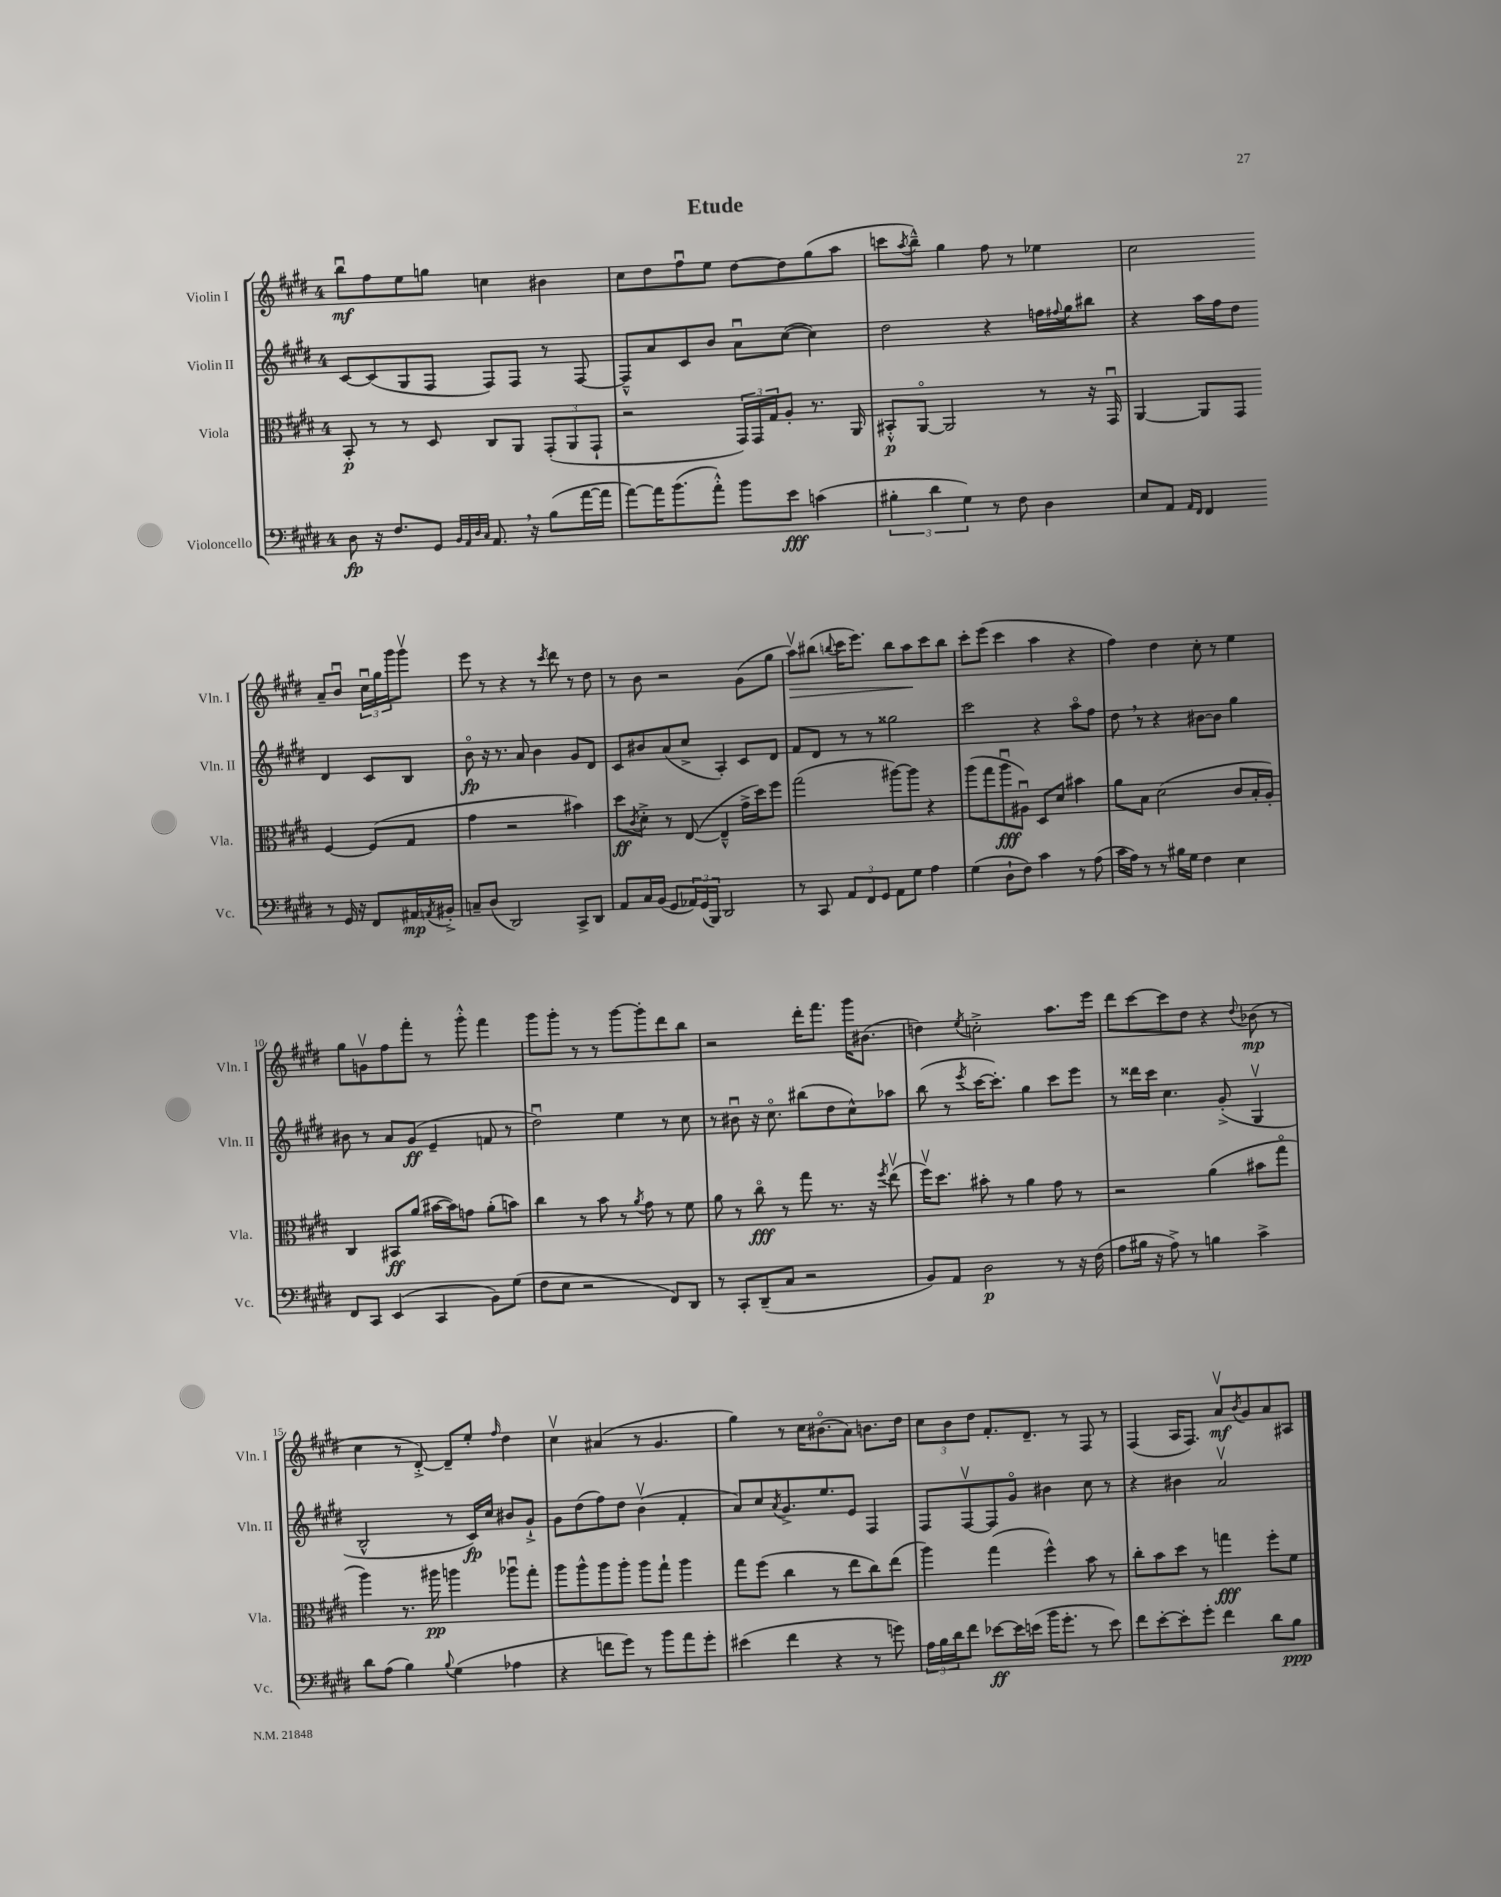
\header { title = "Etude" }
<<
\new StaffGroup <<
\new Staff = "s0" \with { instrumentName = "Violin I" shortInstrumentName = "Vln. I" } {
    \clef treble \key e \major \once \override Staff.TimeSignature.style = #'single-digit \time 4/4
    b''8\downbow\mf fis''8 e''8 g''8 c''4 bis'4 |
    cis''8 dis''8 fis''8\downbow e''8 dis''8~ dis''8 gis''8( a''8 |
    c'''8 \acciaccatura { a''8 } b''8---^) gis''4 fis''8 r8 ees''4 |
    cis''2 a'8-- b'8\downbow \tuplet 3/2 { cis''16\downbow gis''16 gis'''16 } gis'''8\upbow |
    e'''8 r8 r4 r8 \acciaccatura { cis'''8 } dis'''8 r8 dis''8 |
    r8 b'8 r2 gis'8( gis''8 |
    a''8\upbow\>) bis''8( \appoggiatura { b''8 } cis'''16 e'''8.) b''8 a''8\! cis'''8 b''8 |
    cis'''8-. e'''8( cis'''4 a''4 r4 |
    fis''4) dis''4 cis''8-. r8 e''4 |
    gis''8 g'8\upbow fis''8 fis'''8-. r8 gis'''8-.-^ fis'''4 |
    gis'''8 gis'''8-. r8 r8 gis'''8~ gis'''8-. dis'''8 b''8 |
    r2 dis'''16-. fis'''8. gis'''16 bis'8.( |
    d''4) \acciaccatura { e''8 } c''2-.-> a''8. e'''16 |
    dis'''8 cis'''8~ cis'''8 dis''8 r4 \appoggiatura { dis''8 } bes'8\mp( r8 |
    cis''4 r8 dis'8~-.->) dis'8-- e''8-. \grace { fis''16 } dis''4 |
    cis''4\upbow ais'4( r8 gis'4. |
    gis''4) r8 cis''16 bis'8.\flageolet( a'8) b'8. dis''16 |
    \tuplet 3/2 { cis''8 b'8 dis''8 } fis'8.-. dis'8.-- r8 fis8 r8 |
    fis4( a16 fis8.) a'8\upbow\mf \acciaccatura { b'8 } gis'8 a'8 ais8 \bar "|." |
}
\new Staff = "s1" \with { instrumentName = "Violin II" shortInstrumentName = "Vln. II" } {
    \clef treble \key e \major \once \override Staff.TimeSignature.style = #'single-digit \time 4/4
    cis'8~ cis'8( gis8 fis8 fis8) fis8 r8 fis8~ |
    fis8---^ a'8 cis'8 b'8 a'8\downbow cis''8~( cis''4) |
    dis''2 r4 f''16 \appoggiatura { fis''8 } gis''16 bis''8 |
    r4 a''16 fis''16 dis''8 dis'4 cis'8 b8 |
    b'8\flageolet\fp r16 r8. a'8 b'4 gis'8 dis'8 |
    cis'8 bis'8 a'8( cis''8-> a4-.) cis'8 dis'8 |
    fis'8 dis'8 r8 r8 gisis''2 |
    cis'''2 r4 a''8\flageolet fis''8 |
    dis''8 \breathe r8 r4 bis'8~ bis'8 gis''4 |
    bis'8 r8 a'8 gis'8\ff( e'4-- f'8 r8 |
    dis''2\downbow) e''4 r8 cis''8 |
    r8 bis'8\downbow r16 cis''8.\flageolet bis''8( dis''8 cis''8-^) aes''8 |
    b''8( r8 \acciaccatura { e'''8 } cis'''16~ cis'''8.-.) gis''4 cis'''8 e'''8 |
    r8 disis'''16 cis'''16 cis''4. gis'8-.->( gis4\upbow |
    b2-^ r8 cis'16\fp) cis''16 bis'8 gis'8-!-> |
    gis'8 dis''8( fis''8) dis''8 b'4\upbow( fis'4-. |
    a'8) cis''8 \acciaccatura { a'8 } gis'8.-> e''8. e'8 fis4 |
    fis8 fis8~\upbow fis8 gis'8\flageolet bis'4 cis''8 r8 |
    r4 bis'4 a'2\upbow \bar "|." |
}
\new Staff = "s2" \with { instrumentName = "Viola" shortInstrumentName = "Vla." } {
    \clef alto \key e \major \once \override Staff.TimeSignature.style = #'single-digit \time 4/4
    b,8-.\p r8 r8 dis8 cis8 a,8 \tuplet 3/2 { gis,8-.( a,8 gis,8-! } |
    r2 \tuplet 3/2 { gis,16) gis,16 gis16 } a8-. r8. a,16 |
    bis,8-.-^\p a,8~\flageolet a,2 r8 r16 gis,16\downbow |
    a,4~ a,8 gis,8 fis4~ fis8( gis8 |
    gis'4 r2 bis'4) |
    dis''8\ff \acciaccatura { cis'8 } dis'8-.-> r8 e8~( e4---^ gis'16-> dis''16) fis''8 |
    gis''2( ais''8~) ais''8 r4 |
    a''8( gis''8 a''8\downbow\fff ais8\downbow) dis8 dis'8 bis'4 |
    a'8 b8 dis'2( cis'8 b16-. a16-.) |
    cis4 bis,8\ff a'8( bis'16~ bis'16) g'8 a'8-.( b'8) |
    cis''4 r8 b'8 r8 \acciaccatura { a'8 } gis'8 r8 fis'8 |
    a'8 r8 cis''8\flageolet\fff r8 gis''8 r8. r16 \acciaccatura { fis''8 } e''8\upbow( |
    fis''16\upbow) dis''8. bis'8-. r8 a'4 gis'8 r8 |
    r2 a'4( bis'8 gis''8\flageolet |
    a''4) r8. ais''16\pp a''4 aes''8\downbow gis''8-. |
    a''8 a''8-^ a''8 a''8-. a''8 gis''8-! a''4 |
    gis''8 fis''8( cis''4 r8 e''8 cis''8) e''8( |
    a''4) gis''4( fis''4-^) b'8 r8 |
    cis''8-. b'8 dis''8 r8 g''4\fff fis''8-. fis'8 \bar "|." |
}
\new Staff = "s3" \with { instrumentName = "Violoncello" shortInstrumentName = "Vc." } {
    \clef bass \key e \major \once \override Staff.TimeSignature.style = #'single-digit \time 4/4
    dis8\fp r16 fis8. gis,8 \grace { b,32 a,32 dis32 cis32 } a,8. \breathe r16 b8( a'16~ a'16 |
    a'8~) a'16 b'8.( a'8-.-^) b'8 e'8\fff c'4( |
    \tuplet 3/2 { bis4-. dis'4 gis4) } r8 fis8 dis4 |
    e8 a,8 \grace { a,16 fis,16 } fis,4 r8 gis,16 r16 fis,8 ais,16\mp \acciaccatura { a,8 } bis,16-.-> |
    c8-- dis8( dis,2) cis,8-> dis,8 |
    a,8 cis16 b,16( gis,8 \tuplet 3/2 { aes,16) gis,16( b,,16) } dis,2 |
    r8 cis,8 \tuplet 3/2 { a,8 fis,8 gis,8 } a,8 gis8 a4 |
    gis4( dis8-! fis8) cis'4 r8 a8( |
    cis'16 a16) r8 r8 bis16 gis16 fis4 e4 |
    fis,8 cis,8 e,4( cis,4 b,8) gis8( |
    fis8 e8 r2 fis,8) dis,8 |
    r8 cis,8-. dis,8--( cis8 r2 |
    b,8) a,8 dis2\p r8 r16 fis16( |
    a8 bis16 r16 a8->) r8 b4 cis'4-> |
    dis'8 a8( b4) \appoggiatura { b8 } gis4( aes4 |
    r4 f'8 gis'8) r8 b'8 a'8 gis'8-. |
    eis'4( fis'4 r4 r8 g'8) |
    \tuplet 3/2 { a16 b16 dis'16 } fis'8 ees'8~\ff ees'16 e'16( b'16 gis'8.-. r8 e'8) |
    fis'8 e'8~-. e'8-. gis'8-. fis'4 dis'8 b8\ppp \bar "|." |
}
>>
>>
